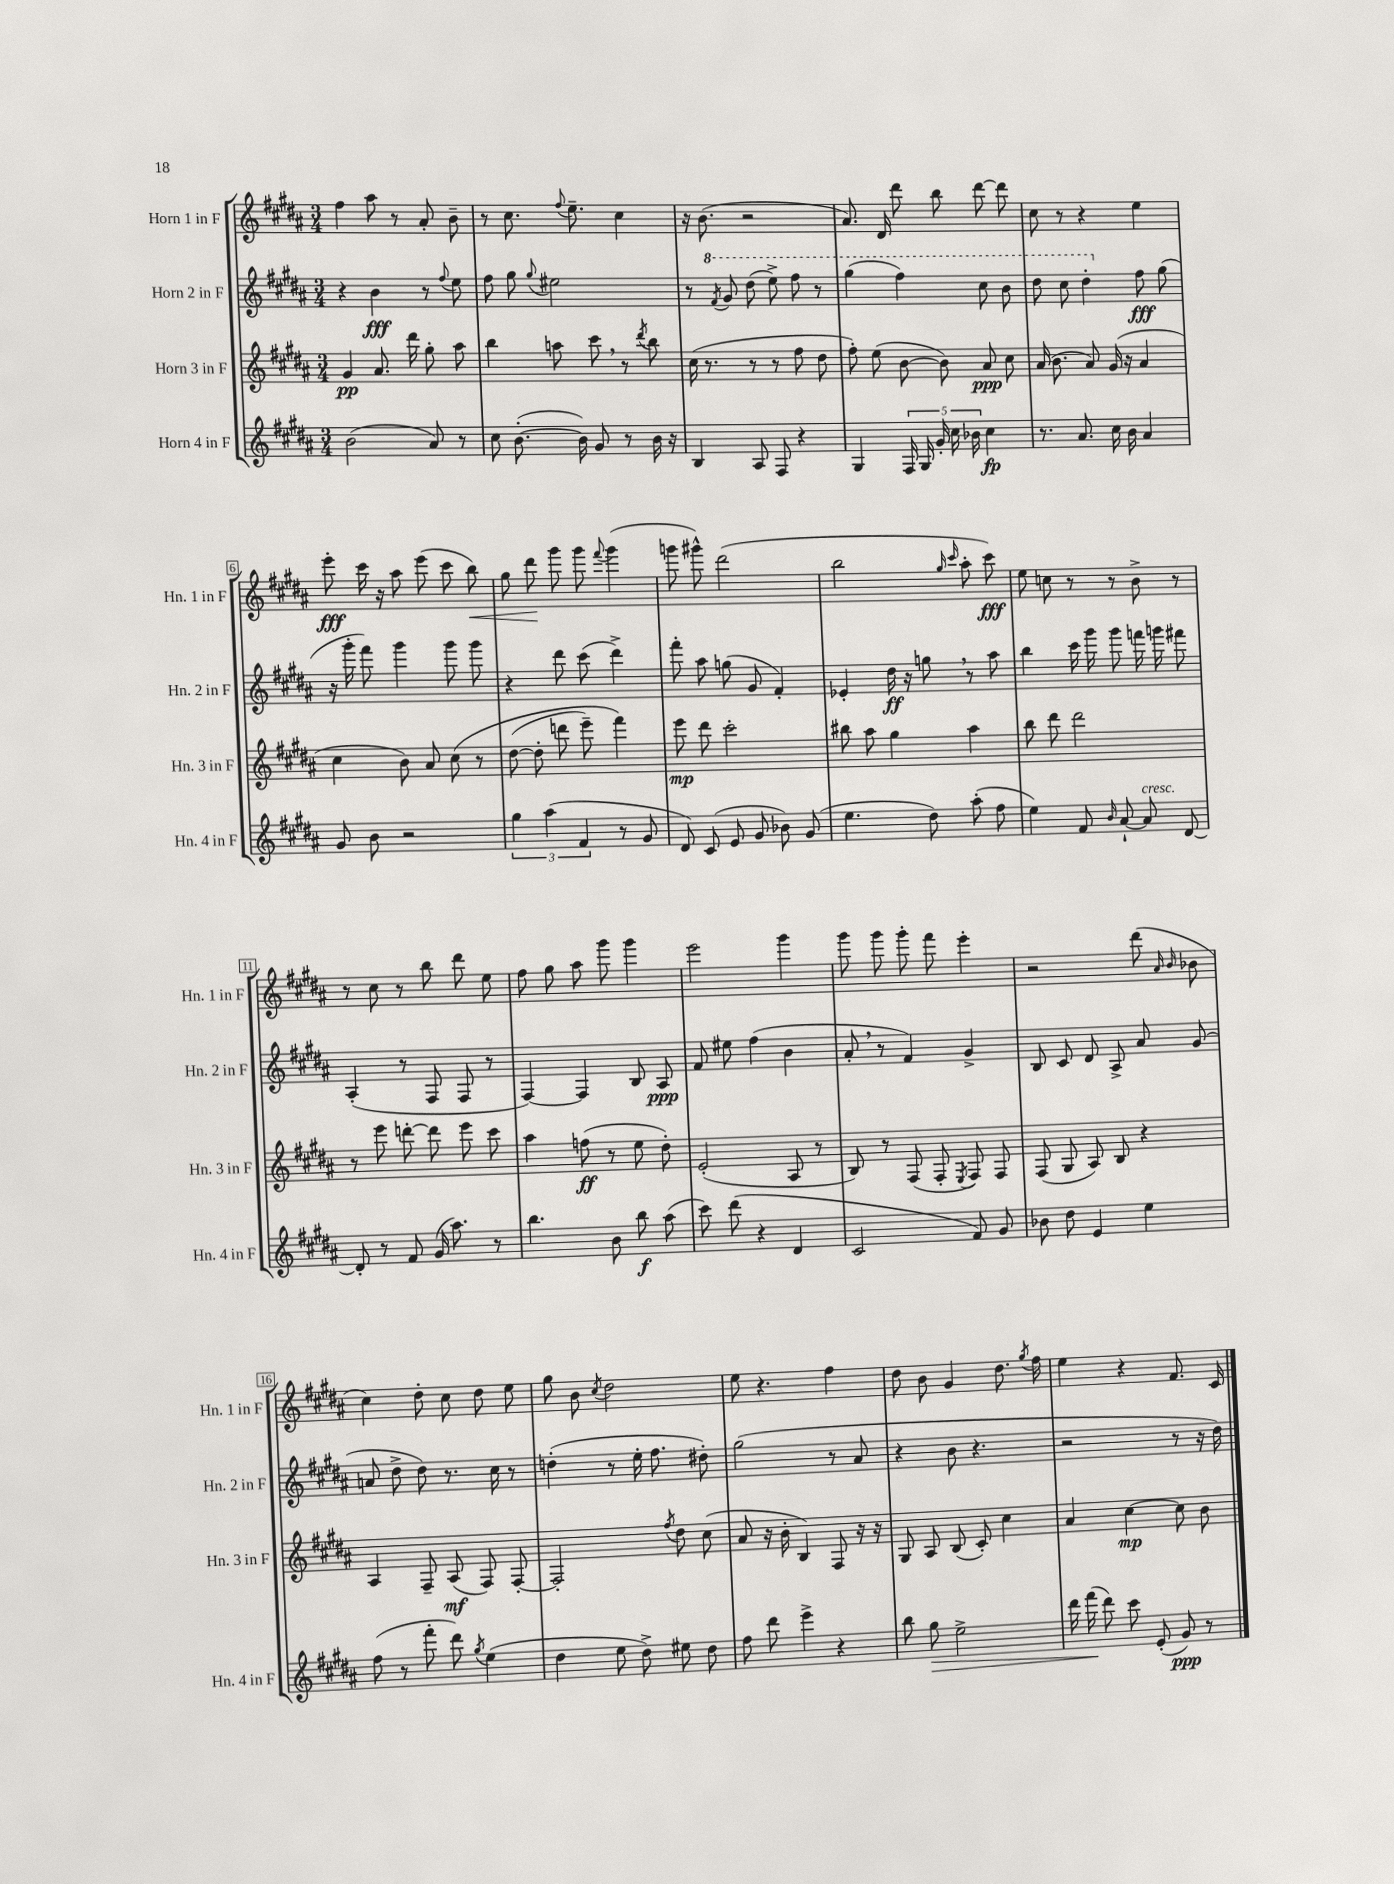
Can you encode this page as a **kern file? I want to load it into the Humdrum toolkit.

**kern	**kern	**kern	**kern
*staff4	*staff3	*staff2	*staff1
*clefG2	*clefG2	*clefG2	*clefG2
*k[f#c#g#d#a#]	*k[f#c#g#d#a#]	*k[f#c#g#d#a#]	*k[f#c#g#d#a#]
*M3/4	*M3/4	*M3/4	*M3/4
(2b	4g#	4r	4ff#
.	8.a#	4b	8aa#
.	.	.	8r
.	16ddd#	.	.
8a#)	8gg#'	8r	8a#'
.	.	8qqff#	.
8r	8aa#	8ee	8b~
=	=	=	=
8cc#	4bb	8ff#	8r
([8.b'	.	8gg#	8.cc#
.	.	8qqgg#	.
.	8aa	2ee#	.
.	.	.	8qqff#
16b])	.	.	8.ee~
8g#	8ccc#	.	.
8r	8r	.	4cc#
.	8qddd#	.	.
16b	8bb	.	.
16r	.	.	.
=	=	=	=
4B	(16cc#	8r	16r
.	8.r	.	(8.b
.	.	8qff#	.
.	.	8gg#	.
8A#	8r	(8ddd#	2r
8F#	8r	8eee^)	.
4r	8ff#	8fff#	.
.	8dd#	8r	.
=	=	=	=
4G#	8ff#')	(4ggg#	8.a#)
.	(8ee	.	.
.	.	.	16d#
20F#	[8b	4fff#)	8ddd#
20G#	.	.	.
20g#'	.	.	.
.	8b])	.	8bb
20cc#	.	.	.
20b-	.	.	.
4cc#	8a#	8ccc#	[8ddd#
.	8cc#	8bb	8ddd#]
=	=	=	=
8.r	(16a#	8ddd#	8cc#
.	8.b	.	.
.	.	8ccc#	8r
8.a#	.	.	.
.	8a#)	4ddd#'	4r
16cc#	(16g#	.	.
16b	16r	.	.
4a#	4a#	8ff#	4ee
.	.	(8gg#	.
=	=	=	=
8g#	4cc#	16r	8eee'
.	.	16ggg#'	.
8b	.	8fff#)	16ccc#
.	.	.	16r
2r	8b)	4ggg#	8aa#
.	8a#	.	(8eee
.	&(8cc#	8ggg#	8ccc#
.	8r	8ggg#	8bb)
=	=	=	=
6gg#	([8dd#	4r	8gg#
.	8dd#']	.	8ddd#
(6aa#	.	.	.
.	8ddd	8ddd#	8ggg#
6f#	.	.	.
.	8eee~)	(8ccc#	8ggg#
.	.	.	8qqfff#
8r	4fff#&)	4ddd#^)	(4ggg#
8g#	.	.	.
=	=	=	=
8d#)	8eee	8fff#'	8ggg
(8c#	8ddd#	8aa#	8ggg#^^)
8e	2ccc#'	(8gg	(2ddd#
8g#	.	8g#	.
8b-)	.	4f#')	.
(8g#	.	.	.
=	=	=	=
4.ee	8bb#	4e-'	2bb
.	8aa#	.	.
.	4gg#	16dd#	.
.	.	16r	.
8dd#)	.	8gg	.
.	.	.	16qqgg#
.	.	.	16qqccc#
(8aa#'	4aa#	8r	8aa#'
8ff#	.	8aa#	8ccc#)
=	=	=	=
4ee)	8bb	4bb	8ee
.	8ddd#	.	8cc
8f#	2ddd#	16ccc#	8r
.	.	16ggg#	.
16qqb	.	.	.
[8a#`	.	8ggg#	8r
8a#]	.	16fff	8b^
.	.	16ggg	.
[8d#	.	8fff#	8r
=	=	=	=
8d#']	8r	(4A#'	8r
8r	8eee	.	8cc#
8f#	[8ddd'	8r	8r
(16g#	8ddd]	8F#	8bb
8.aa#)	.	.	.
.	8eee	8F#	8ddd#
8r	8ccc#	8r	8ee
=	=	=	=
4.bb	4aa#	[4F#)	8ff#
.	.	.	8gg#
.	(8ff	4F#]	8aa#
8b	8r	.	8ggg#
8bb	8ee	8B	4ggg#
(8aa#	8dd#')	8A#	.
=	=	=	=
8ccc#)	(2e'	8f#	2eee
(8ddd#	.	8ee#	.
4r	.	(4ff#	.
4d#	8A#	4b	4ggg#
.	8r	.	.
=	=	=	=
2c#	8B)	8a#'	8ggg#
.	8r	8r	8ggg#
.	(8F#	4f#)	8ggg#'
.	8F#'	.	8fff#
.	8qE	.	.
8f#)	8F#)	4g#^	4eee'
8g#	8F#	.	.
=	=	=	=
8b-	(8F#	8B	2r
8dd#	8G#	8c#	.
4e	8A#)	8d#	.
.	8B	8A#^	.
4ee	4r	8a#	(8ddd#
.	.	.	16qqa#
.	.	.	16qqb
.	.	(8g#	8b-
=	=	=	=
(8ff#	4A#	8a	4cc#)
8r	.	8dd#^	.
8fff#'	8F#~	8dd#)	8dd#'
8ddd#)	(8A#	8.r	8cc#
8qgg#	.	.	.
(4ee	8F#)	.	8dd#
.	.	16cc#	.
.	[8F#'	8r	8ee
=	=	=	=
4dd#	2F#']	(4dd'	8gg#
.	.	.	8b
.	.	.	8qcc#
8ee	.	8r	2dd#
8dd#^)	.	16ee'	.
.	.	8.ff#	.
.	8qff#	.	.
8ee#	8dd#	.	.
8dd#	(8cc#	8dd#')	.
=	=	=	=
8ff#	8a#	(2gg#	8ee
8ddd#	16r	.	4.r
.	16b'	.	.
4eee^	4B)	.	.
4r	8F#	8r	4ff#
.	16r	8a#	.
.	16r	.	.
=	=	=	=
8bb	8G#	4r	8dd#
8gg#	8A#	.	8b
2ee^	(8B	8b	4g#
.	8c#')	4.r	.
.	4cc#	.	8.dd#
.	.	.	8qgg#
.	.	.	16ff#
=	=	=	=
16ddd#	4a#	2r	4ee
(16fff#	.	.	.
8ddd#)	.	.	.
8ccc#	[4cc#	.	4r
(8e'	.	.	.
8g#)	8cc#]	8r	8.f#
8r	8b	16r	.
.	.	16dd#)	16c#
==	==	==	==
*-	*-	*-	*-
